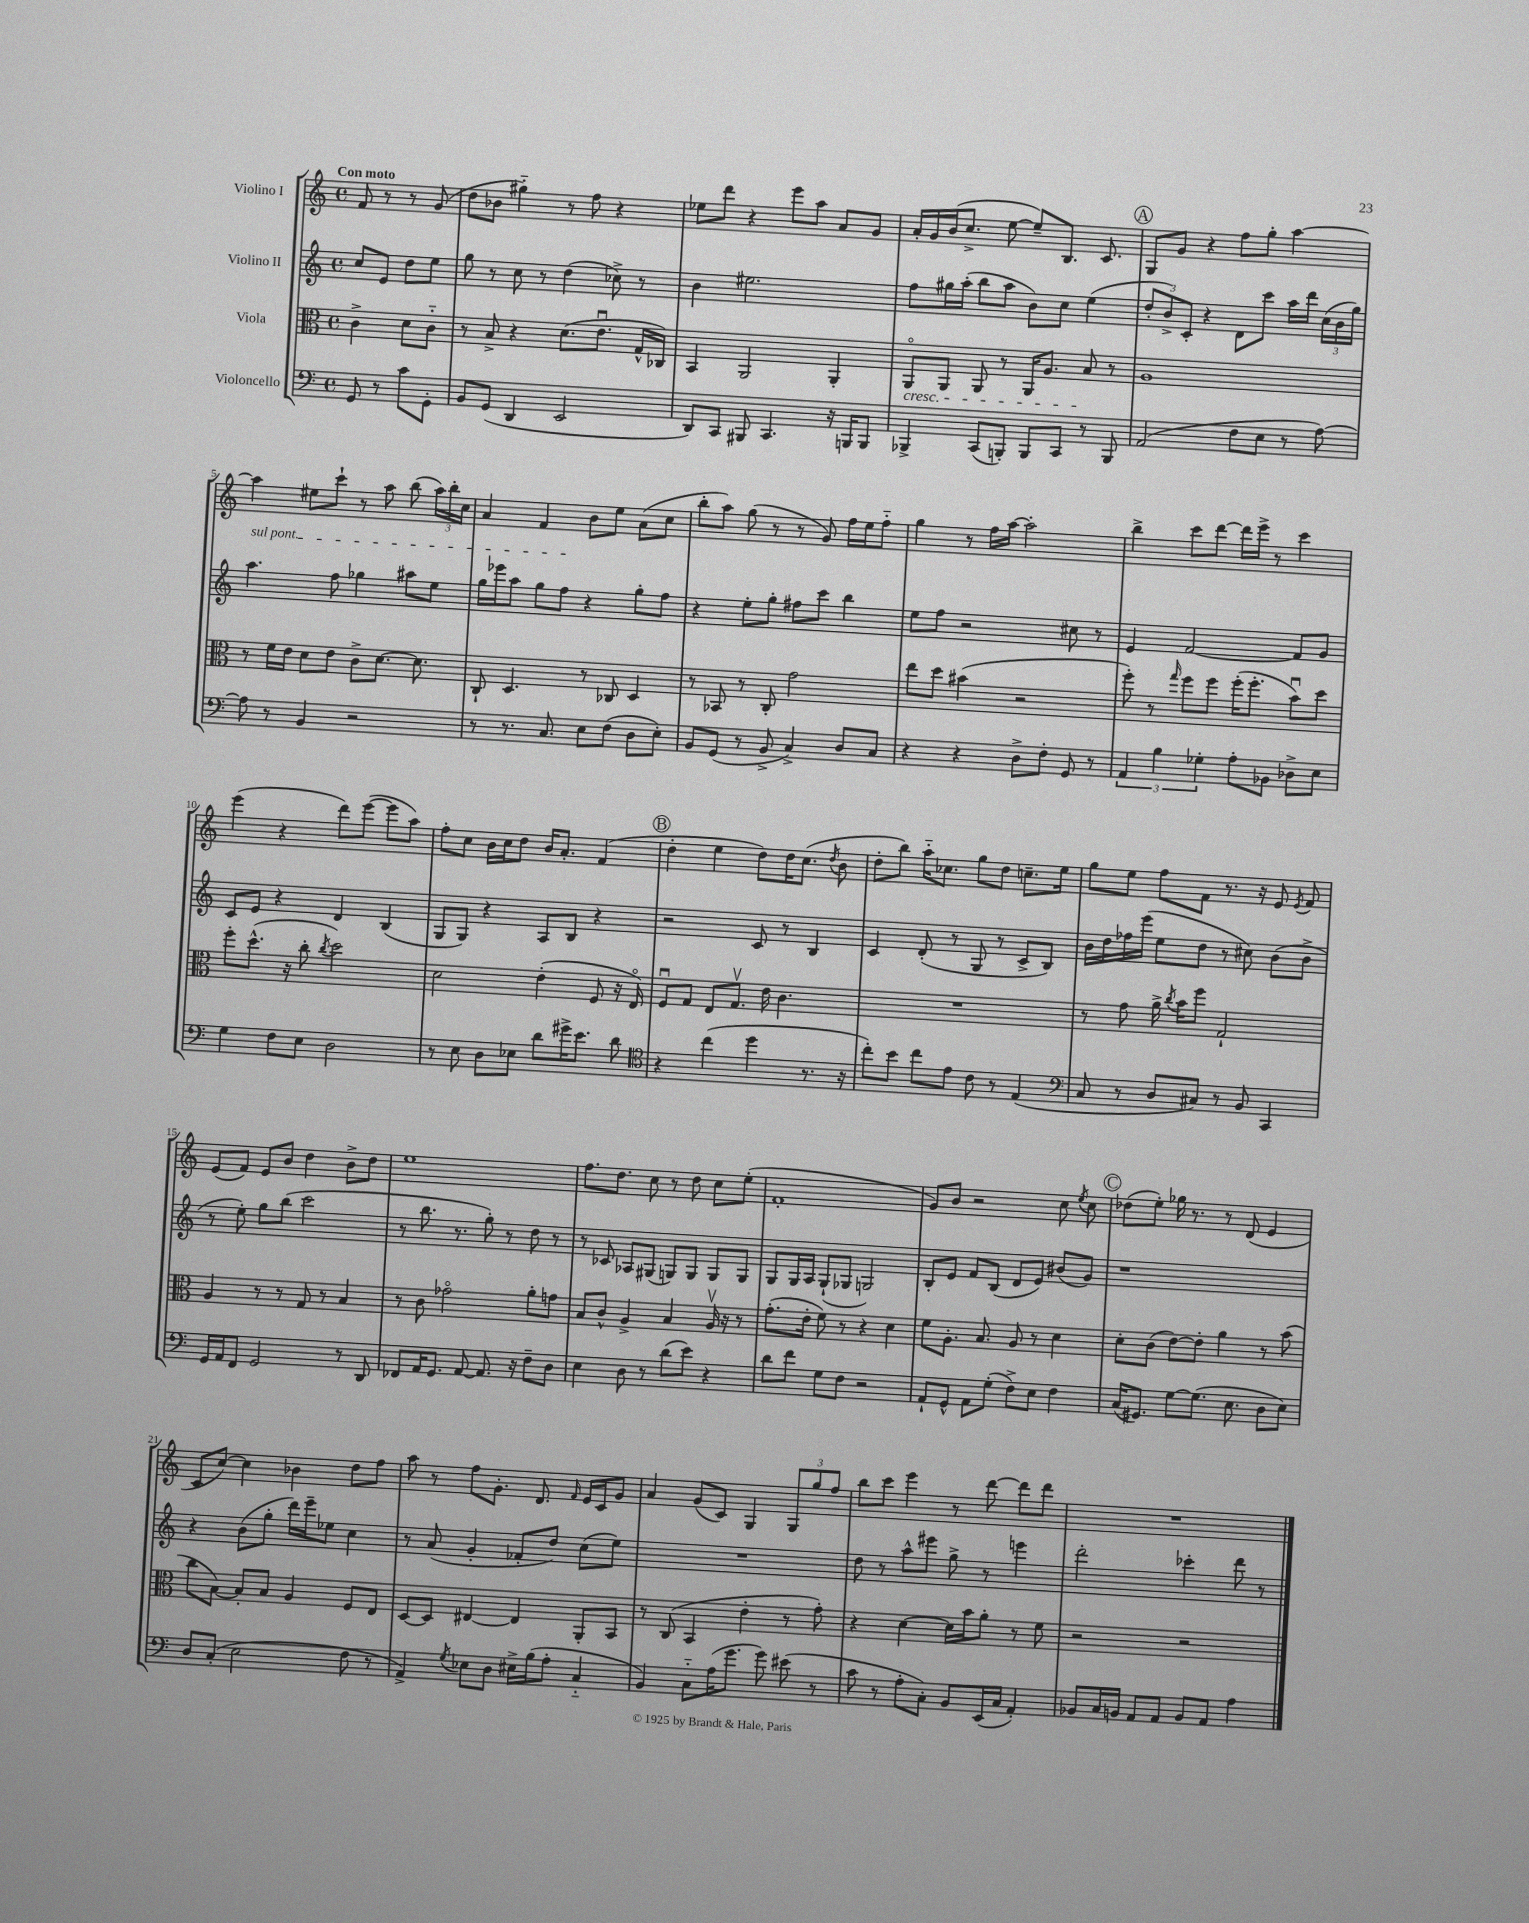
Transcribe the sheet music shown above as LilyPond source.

<<
\new StaffGroup <<
\new Staff = "s0" \with { instrumentName = "Violino I" } {
    \clef treble \key c \major \defaultTimeSignature \time 4/4 \partial 2 \tempo "Con moto"
    \autoBeamOff f'8 r8 r8 g'8( |
    d''8[ bes'8] gis''4-_) r8 f''8 r4 |
    ees''8[ d'''8] r4 e'''8[ a''8] a'8[ g'8] |
    a'16[-. g'16 b'16( c''8.]-> e''8~ e''8[--) b8.] c'8. |
    \mark \markup { \circle "A" } g8[ g'8] r4 f''8[ g''8]-. a''4~ |
    a''4 eis''8[ c'''8]-! r8 a''8 b''8( \tuplet 3/2 { a''16[) b''16-. c''16] } |
    a'4 f'4 b'8[ e''8] a'8[( c''8] |
    b''8[-. a''8]) g''8( r8 r8 g'8) f''16[ e''16 f''8]-_ |
    g''4 r8 f''16[ a''16]~ a''2-. |
    b''4-> c'''8[ d'''8]~ d'''16[ e'''16]-> r8 c'''4 |
    e'''4( r4 d'''8[) e'''8]~( e'''8[ a''8]) |
    f''8[-. c''8] b'16[ c''16 d''8] b'16[ a'8.]-. f'4( |
    \mark \markup { \circle "B" } d''4-. e''4 d''8[) d''16 c''8.]( \acciaccatura { d''8 } b'8 |
    d''8[-. b''8]) a''16[-_ ces''8.] g''8[ d''8] c''8.[-- e''16] |
    g''8[ e''8] f''8[ f'8] r8. r16 e'8 \acciaccatura { e'8 } f'8 |
    e'8[( f'8]) e'8[ b'8] d''4 b'8[-> d''8] |
    e''1 |
    f''8.[ d''8.] c''8 r8 d''8 c''8[ e''8]-.( |
    f'1-. |
    g'8[) b'8] r2 c''8 \acciaccatura { e''8 } c''8 |
    \mark \markup { \circle "C" } des''8[( e''8]-.) ges''16 r8. r8 d'8( e'4 |
    c'8[ c''8]~) c''4 bes'4 d''8[ f''8] |
    a''8 r8 f''8[ g'8.]-. d'8. \grace { f'16 } e'16[ c'16 g'8] |
    a'4 g'8[( c'8]) g4 \tuplet 3/2 { g8[ g''8 f''8] } |
    b''8[ c'''8] e'''4 r8 d'''8~ d'''8[ d'''8] |
    R1 \bar "|." |
}
\new Staff = "s1" \with { instrumentName = "Violino II" } {
    \clef treble \key c \major \defaultTimeSignature \time 4/4 \partial 2
    \autoBeamOff c''8[ e'8] d''8[ e''8] |
    g''8 r8 c''8 r8 d''4( ces''8->) r8 |
    b'4 eis''2. |
    f''8[ gis''16 a''16]-.( b''8[ a''8] b'8[) c''8] e''4( |
    \mark \markup { \circle "A" } \tuplet 3/2 { d''8[-. b'8->) c'8]-. } r4 d'8[ c'''8] a''16[ d'''16] \tuplet 3/2 { c''16[( b'16 g''16]) } |
    \once \override TextSpanner.bound-details.left.text = \markup { \italic "sul pont." } a''4.\startTextSpan f''8 ges''4 ais''8[ e''8] |
    g''16[ ees'''16 a''8] g''8[ f''8]\stopTextSpan r4 g''8[-. f''8] |
    r4 e''8[-. g''8]-. fis''8[ c'''8] b''4 |
    e''8[ f''8] r2 cis''8 r8 |
    e'4 f'2~ f'8[ g'8] |
    c'8[ e'8] r4 d'4 b4( |
    g8[ g8]) r4 a8[ b8] r4 |
    \mark \markup { \circle "B" } r2 c'8 r8 b4 |
    c'4 d'8-.( r8 g8 r8 c'8[-> b8]) |
    b'16[ d''16 fes''16 e'''16]( e''8[ d''8] r8 cis''8) b'8[( b'8]-> |
    r8 e''8-.) g''8[ b''8]( c'''2 |
    r8 b''8. r8. g''8-.) r8 d''8 r8 |
    r8 ces'8 aes8[ gis8]( g8[) g8] g8[ g8] |
    g8[ g16 a16] g8[-!( ges8] g2) |
    b8[-. e'8] f'8[ b8]( d'8[ e'8]) bis'8[( g'8]) |
    \mark \markup { \circle "C" } r1 |
    r4 b'8[( g''8]-. d'''16[) e'''16-- ees''8] c''4 |
    r8 a'8( g'4-. fes'8[-. d''8]) c''8[( e''8]) |
    R1 |
    d''8 r8 a''8[-^ eis'''8] g''8-> r8 e'''4 |
    d'''2-. ces'''4-. d'''8 r8 \bar "|." |
}
\new Staff = "s2" \with { instrumentName = "Viola" } {
    \clef alto \key c \major \defaultTimeSignature \time 4/4 \partial 2
    \autoBeamOff c'4-> d'8[ c'8]-_ |
    r8 b8-> r4 d'8.[( e'8.]\downbow g16[-^ ces16]) |
    b,4 a,2 a,4-. |
    a,8[\flageolet\cresc a,8] a,8 r8 a,16[ a8.] b8\! r8 |
    \mark \markup { \circle "A" } a1 |
    r8 f'16[ e'16] d'8[ e'8] c'8[-> d'8.]~ d'8. |
    c8-! d4. r8 ces8 d4 |
    r8 bes,8 r8 c8-. g'2 |
    e''8[ d''8] bis'4( r2 |
    f''8-.) r8 \grace { g''16 } f''8[ f''8] f''16[-.( f''8.]-. b'8[\downbow) d''8] |
    f''8[-. d''8.]-^( r16 c''8-. \acciaccatura { c''8 } d''2) |
    d'2 e'4-.( f8 r16 e16\flageolet) |
    \mark \markup { \circle "B" } f8[\downbow g8] e8[ g8.]\upbow e'16 c'4. |
    R1 |
    r8 g'8 a'16-> \acciaccatura { c''8 } b'16[ f''8] g2-! |
    a4 r8 r8 g8 r8 b4 |
    r8 c'8 ges'2\flageolet a'8[-. g'8] |
    b8[ c'8]-^ a4-> b4 a16\upbow r16 r8 |
    g'8.[-.( e'16]-. f'8) r8 r4 d'4 |
    f'8[ a8.]-. b8. a8 r8 d'4 |
    \mark \markup { \circle "C" } d'8[-. c'8]( e'8[~) e'8]-. a'4 r8 b'8( |
    c''8[ b8]~) b8[-. b8] a4 f8[ e8] |
    d8[~ d8] eis4~ eis4 a,8[-. b,8] |
    r8 c8( b,4 e'4-. r8 g'8-.) |
    r4 d'4~ d'16[ b'16 a'8]-. r8 f'8 |
    r2 r2 \bar "|." |
}
\new Staff = "s3" \with { instrumentName = "Violoncello" } {
    \clef bass \key c \major \defaultTimeSignature \time 4/4 \partial 2
    \autoBeamOff g,8 r8 c'8[ g,8]-. |
    b,8[ g,8]( d,4 e,2 |
    d,8[) c,8] bis,,8 c,4. r16 b,,16[ b,,8] |
    bes,,4-> c,8[( b,,8]-.) b,,8[ c,8] r8 b,,8 |
    \mark \markup { \circle "A" } a,2( f8[ e8] r8 a8~) |
    a8 r8 b,4 r2 |
    r8 r8. c8. e8[ f8]( d8[ e8]-.) |
    b,8[ g,8]( r8 b,8-> c4->) d8[ c8] |
    r4 r4 d8[-> f8]-. g,8 r8 |
    \tuplet 3/2 { a,4 b4 ges4-. } a8[-. bes,8] des8[-> e8] |
    g4 f8[ e8] d2 |
    r8 e8 d8[ ees8] d'8[ gis'16-> e'8.] d'8 |
    \mark \markup { \circle "B" } \clef tenor r4 c''4( d''4 r8. r16 |
    c''8[-.) b'8] c''8[ e'8] c'8 r8 e4( |
    \clef bass c8 r8 d8[ cis8]) r8 b,8 c,4 |
    g,16[ a,16 f,8] g,2 r8 d,8 |
    fes,8[ a,16 g,8.] a,8~ a,8. r16 f8[-- d8] |
    e4 d8 r8 d'8[( e'8]) r4 |
    d'8[ f'8] g8[ f8] r2 |
    a,8[-! g,8]-^ a,8[ g8]-.( f8[->) e8] f4 |
    \mark \markup { \circle "C" } c16[( gis,8.]) g8[~ g8.]( e8. d8[ e8]) |
    d8[ c8]-.( e2 f8 r8 |
    a,4->) \acciaccatura { g8 } ees8[ d8] eis16[-> b16( a8]-. c4-_ |
    b,4) c8[-_ a16( g'8.] g'8) eis'8( r8 |
    c'8 r8 a8[-. c8]-.) b,8[ e,16( c16] a,4-.) |
    bes,8[ c16 b,16] a,8[ a,8] b,8[ a,8] a4 \bar "|." |
}
>>
>>
